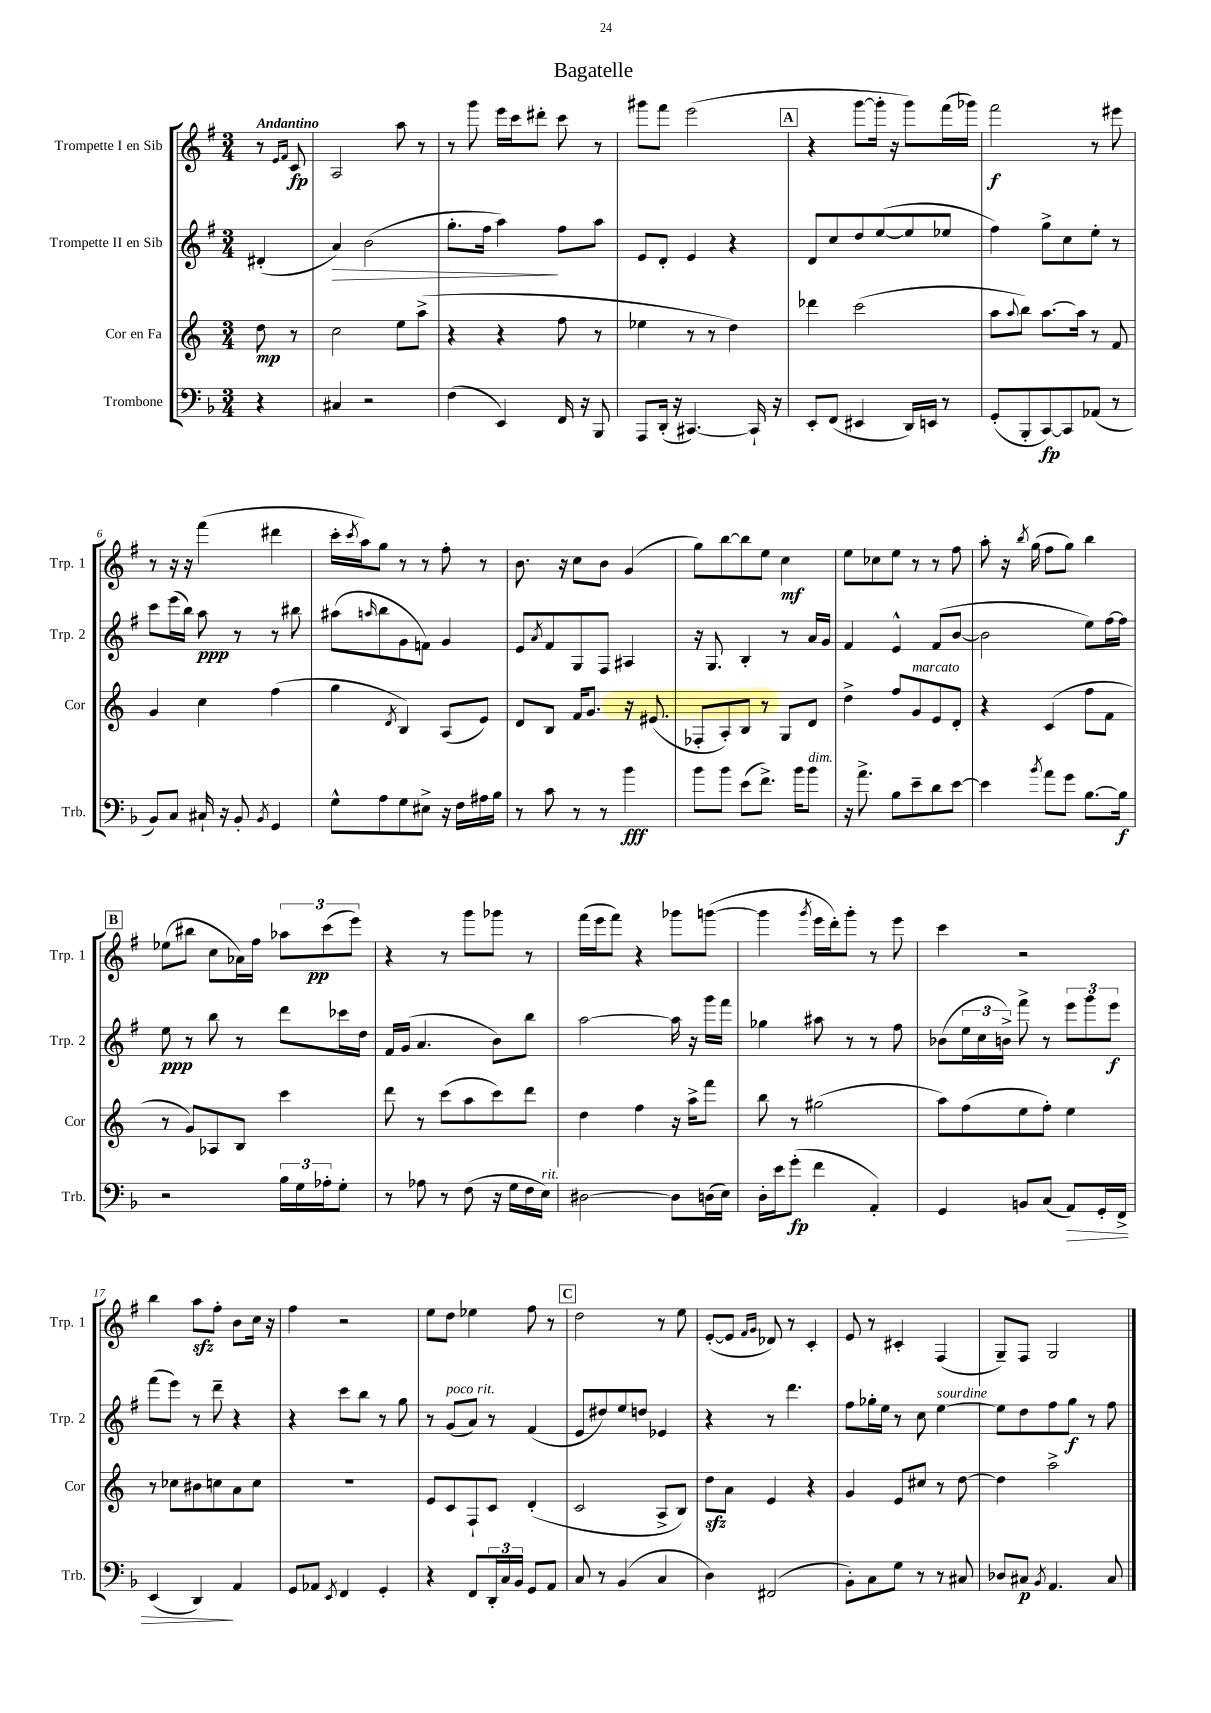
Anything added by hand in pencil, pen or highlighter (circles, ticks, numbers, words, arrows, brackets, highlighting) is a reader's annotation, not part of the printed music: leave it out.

**kern	**kern	**kern	**kern
*staff4	*staff3	*staff2	*staff1
*clefF4	*clefG2	*clefG2	*clefG2
*k[b-]	*k[]	*k[f#]	*k[f#]
*M3/4	*M3/4	*M3/4	*M3/4
4r	8dd	(4d#'	8r
.	.	.	16qqe
.	.	.	16qqf#
.	8r	.	8c
=	=	=	=
4C#	2cc	4a)	2A
2r	.	(2b	.
.	8ee	.	8aa
.	(8aa^	.	8r
=	=	=	=
(4F	4r	8.gg'	8r
.	.	.	8ggg
.	.	16ff#	.
4EE)	4r	4aa)	16eee
.	.	.	16ccc
.	.	.	8ddd#'
16FF	8ff	8ff#	8ccc
16r	.	.	.
8BBB-	8r	8aa	8r
=	=	=	=
8AAA	4ee-	8e	8ggg#
(16DD'	.	8d'	8fff#
16r	.	.	.
[4.CC#)	8r	4e	(2eee
.	8r	.	.
.	4dd)	4r	.
16CC#`]	.	.	.
16r	.	.	.
=	=	=	=
8EE'	4ddd-	8d	4r
(8FF	.	8cc	.
4EE#	(2ccc	8dd	[8ggg
.	.	([8ee	16ggg']
.	.	.	16r
16DD)	.	8ee]	8ggg)
16EE	.	.	.
8r	.	8ee-	(16fff#
.	.	.	16ggg-)
=	=	=	=
(8GG'	8aa	4ff#)	2fff#
.	8qqaa	.	.
8BBB-'	8bb)	.	.
[8CC)	[8.aa	8gg^	.
8CC]	.	8cc	.
.	16aa]	.	.
(8AA-	8r	8ee'	8r
8r	8f	8r	8eee#
=	=	=	=
8BB-)	4g	8ccc	8r
8C	.	(16eee	16r
.	.	16bb)	16r
16C#`	4cc	8aa	(4fff#
16r	.	.	.
8BB-'	.	8r	.
8qBB-	.	.	.
4GG	(4ff	8r	4ddd#
.	.	8bb#	.
=	=	=	=
8G^^	4gg	(8aa#	16ccc'
.	.	.	8qccc
.	.	.	16aa)
.	.	16qqaa	.
8A	.	8bb	8gg
.	8qd	.	.
8G	4B)	8g	8r
8E#^	.	8f)	8r
16r	(8A	4g	8ff#'
16F	.	.	.
16A#	8e)	.	8r
16B-	.	.	.
=	=	=	=
8r	8d	8e	8.b
.	.	8qa	.
8c	8B	8f#	.
.	.	.	16r
8r	16f	8G	8cc
.	8.g	.	.
8r	.	8F#	8b
4b-	16r	4A#	(4g
.	(8.e#	.	.
=	=	=	=
8b-	8F-'	16r	8gg)
.	.	8.G	.
8b-	8A')	.	[8bb
(8e	8B	4B'	8bb]
8.f^)	8r	.	8ee
.	8G	8r	4cc
16b-	.	.	.
8b-	8d	16a	.
.	.	16g	.
=	=	=	=
16r	4dd^	4f#	8ee
8.a^	.	.	.
.	.	.	8cc-
8B-	8ff	4e^^	8ee
8e~	8g	.	8r
8d	8e	(8f#	8r
[8e	8d'	[8b	8ff#
=	=	=	=
4e]	4r	2b]	8aa'
.	.	.	16r
.	.	.	8qbb
.	.	.	(16gg
8qb-	.	.	.
8a	(4c	.	8ff#
8g	.	.	8gg)
[8.B-	8ff	8ee)	4bb
.	8f	[16ff#	.
16B-]	.	16ff#]	.
=	=	=	=
2r	8r	8ee	(8ee-
.	8g)	8r	8bb#
.	8A-	8bb	8cc
.	8B	8r	16a-)
.	.	.	16ff#
24B-	4ccc	8ddd	12aa-
24G	.	.	.
24A-'	.	.	(12ccc
8G'	.	16ccc-	.
.	.	.	12eee)
.	.	16dd	.
=	=	=	=
8r	8ddd	16f#	4r
.	.	(16g	.
8A-	8r	4.a	.
8r	(8ccc	.	8r
(8F	8aa	.	8ggg
16r	8ccc)	8b)	8ggg-
16G	.	.	.
16F	8ddd	8bb	8r
16E)	.	.	.
=	=	=	=
[2D#	4dd	[2aa	(16fff#
.	.	.	16eee
.	.	.	8fff#)
.	4ff	.	4r
8D#]	16r	16aa]	8ggg-
.	16aa^	16r	.
(16D	8fff	16ggg	([8ggg
16E)	.	16fff#	.
=	=	=	=
16D'	8bb	4gg-	4ggg]
16e	.	.	.
(8g'	8r	.	.
.	.	.	8qggg
4f	(2gg#	8aa#	16eee
.	.	.	16ddd')
.	.	8r	8ggg'
4AA')	.	8r	8r
.	.	8ff#	8eee
=	=	=	=
4GG	8aa)	(8b-	4ccc
.	(8ff	24ee	.
.	.	24cc	.
.	.	24b^)	.
8BB	8ee	8fff#^	2r
(8C	8ff')	8r	.
8AA)	4ee	12eee	.
.	.	12ggg	.
16GG'	.	.	.
.	.	12eee	.
16FF^	.	.	.
=	=	=	=
(4EE	8r	(8fff#	4bb
.	8cc-	8eee)	.
4DD)	8b#	8r	8aa
.	8cc	8ddd~	8ff#'
4AA	8a	4r	8b
.	8cc	.	16cc
.	.	.	16r
=	=	=	=
8GG	2.r	4r	4ff#
8AA-	.	.	.
8qEE	.	.	.
4FF	.	8ccc	2r
.	.	8bb	.
4GG'	.	8r	.
.	.	8gg	.
=	=	=	=
4r	8e	8r	8ee
.	8c	(8g	8dd
8FF	8F`	8a)	4ee-
24DD'	8c	8r	.
24C	.	.	.
24BB-	.	.	.
8GG	(4d'	(4f#	8ff#
8AA	.	.	8r
=	=	=	=
8C	2c	8e	2dd
8r	.	8dd#)	.
(4BB-	.	8ee	.
.	.	8dd	.
4C	8A^	4e-	8r
.	8B)	.	8ee
=	=	=	=
4D)	8dd	4r	([8e'
.	8a	.	8e]
.	.	.	16qqf#
.	.	.	16qqg
(2FF#	4e	8r	8d-)
.	.	4.ddd	8r
.	4r	.	4c'
=	=	=	=
8BB-')	4g	8ff#	8e
8C	.	16gg-'	8r
.	.	16ee	.
8G	8e	8r	4c#'
8r	8cc#	8cc	.
8r	8r	[4ee	(4F#
8C#	[8dd	.	.
=	=	=	=
8D-	4dd]	8ee]	8G~)
8C#	.	8dd	8F#
8qBB-	.	.	.
4.AA	2aa^	8ff#	2G
.	.	8gg	.
.	.	8r	.
8C#	.	8ff#	.
==	==	==	==
*-	*-	*-	*-
